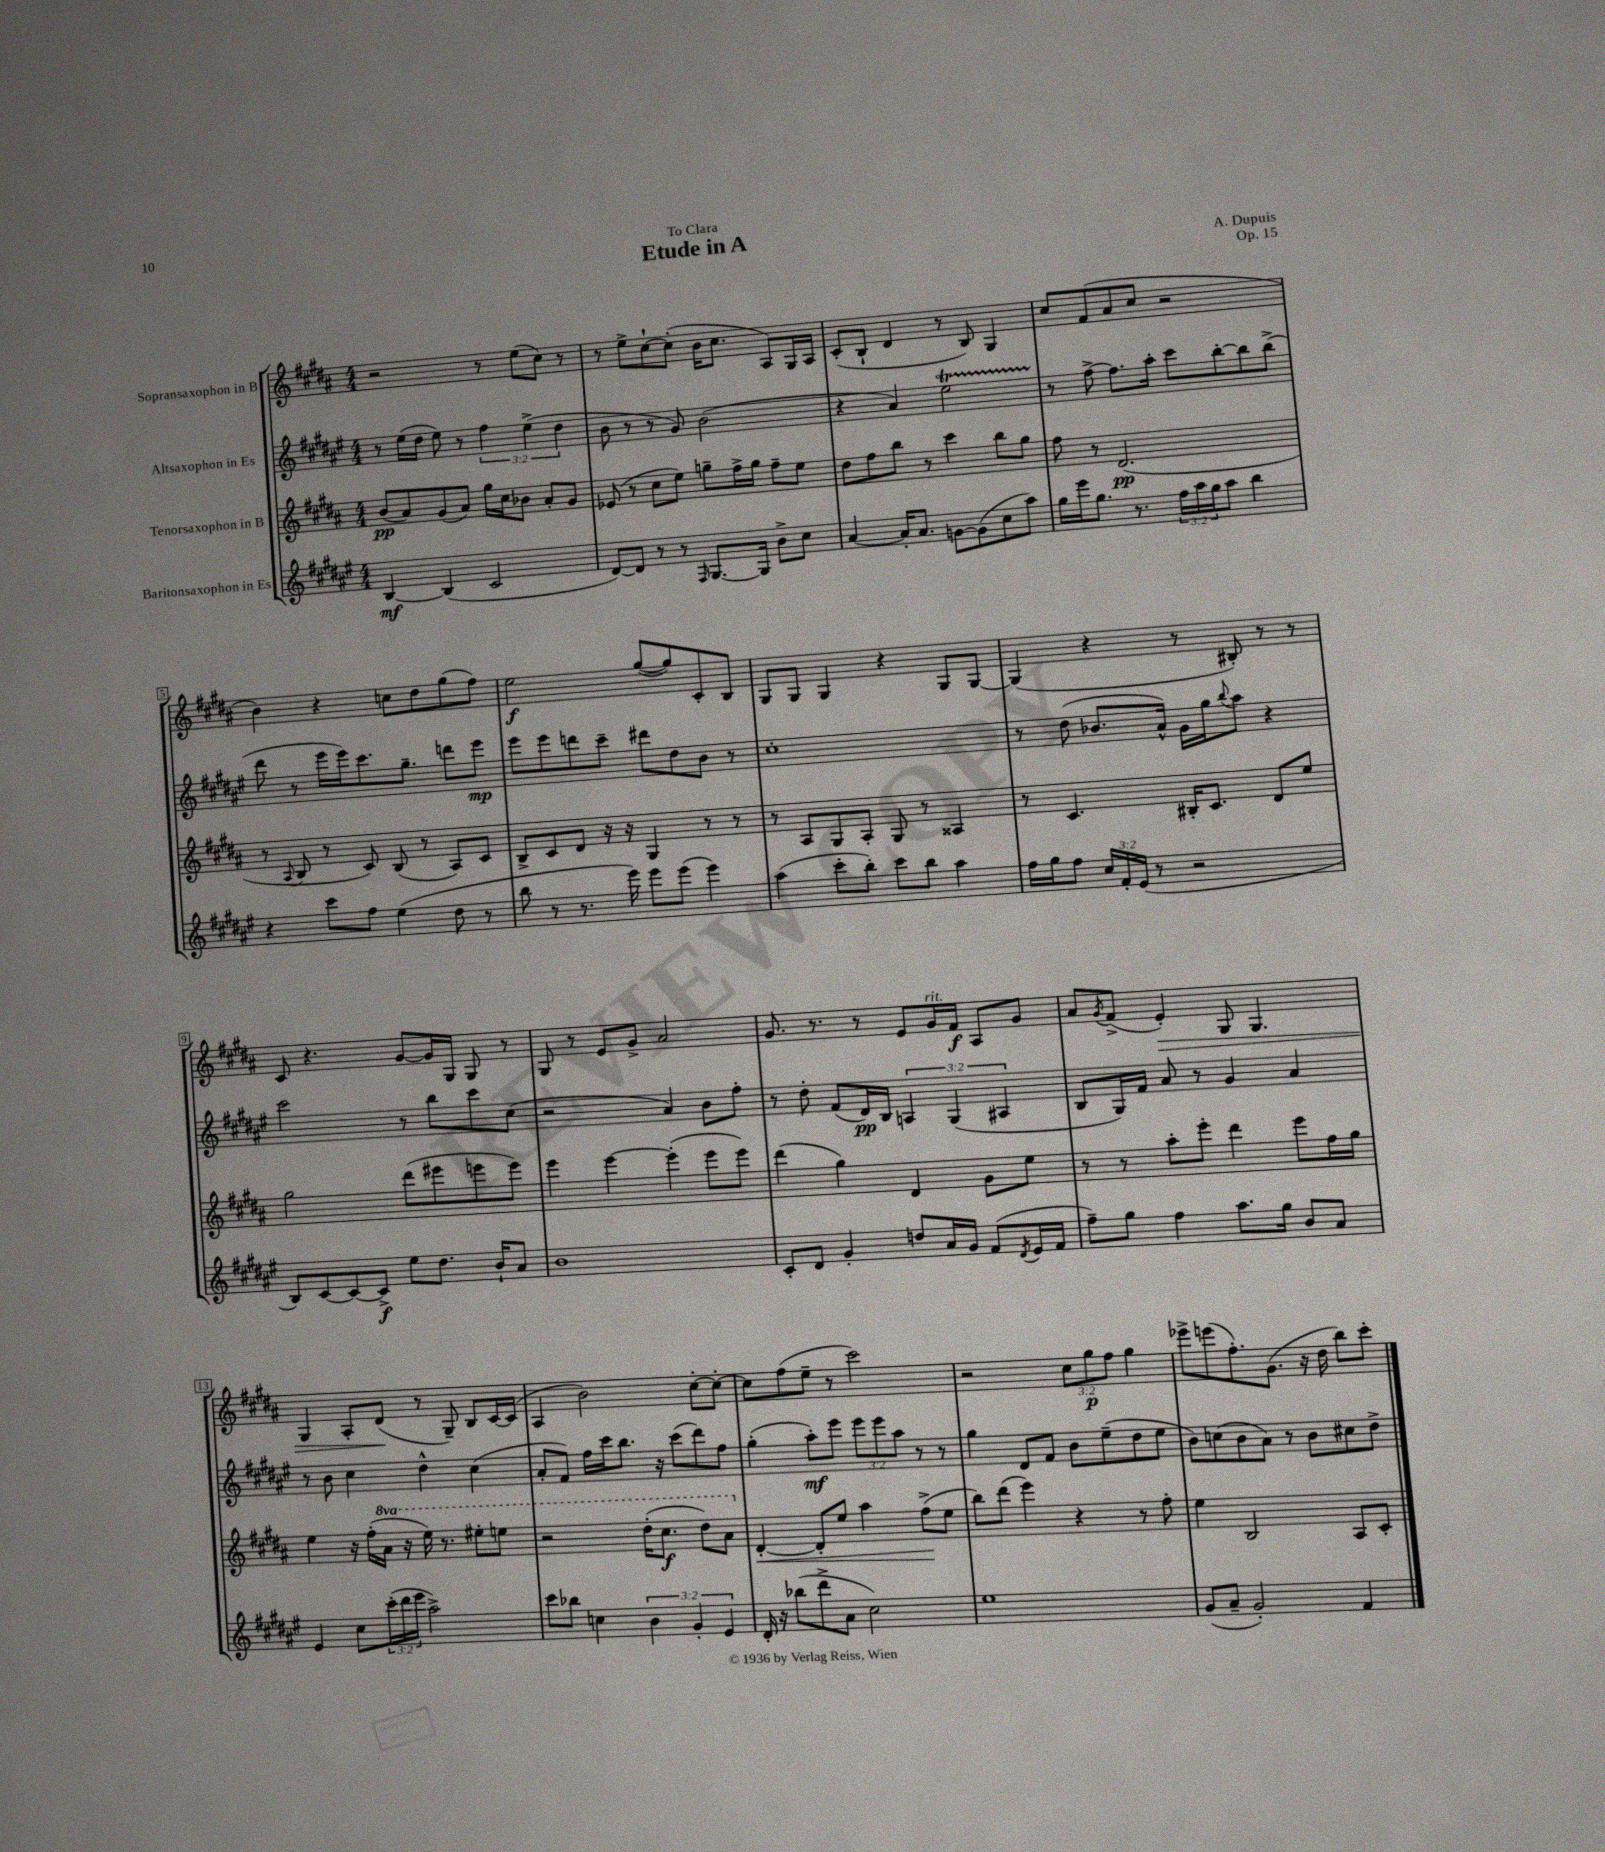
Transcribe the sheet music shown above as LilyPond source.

\header { title = "Etude in A" composer = "A. Dupuis" dedication = "To Clara" opus = "Op. 15" }
<<
\new StaffGroup <<
\new Staff = "s0" \with { instrumentName = "Sopransaxophon in B" } {
    \clef treble \key b \major \numericTimeSignature \time 4/4 \override Staff.TupletNumber.text = #tuplet-number::calc-fraction-text
    r2 r8 e''8( cis''8) r8 |
    r8 e''8-> cis''8~-! cis''8-.( b'16 cis''8. ais8) gis16 ais16 |
    cis'8-.( b8-! dis'4 r8 b8) gis4 |
    cis''8 fis'8( ais'8 cis''8 r2 |
    b'4) r4 c''8 dis''8 gis''8( fis''8) |
    e''2\f gis''8~( gis''8) cis'8-. b8 |
    gis8 gis8 gis4 r4 gis8 gis8~ |
    gis4( r4 r8 bis8-.) r8 r8 |
    cis'8 r4. gis'8~ gis'16 gis16 gis8 r8 |
    gis8 r8 e'8 gis'8-> ais'2 |
    gis'8. r8. r8 e'8 gis'16^\markup { \italic "rit." } fis'16\f ais8 gis'8 |
    ais'8 \acciaccatura { gis'8 } fis'8->( e'4-.\>) gis8 gis4. |
    gis4 ais8-. dis'8\!( r8 gis8--) b8 cis'16~ cis'16( |
    ais4 b'2) cis''8~-. cis''8~-. |
    cis''8 fis''8( e''8-- r8 cis'''2) |
    r2 \tuplet 3/2 { cis''8 gis''8\p fis''8 } gis''4 |
    ees'''8-> e'''8( fis''8.-.) gis'8.( r16 dis''16 b''8) cis'''8-. \bar "|." |
}
\new Staff = "s1" \with { instrumentName = "Altsaxophon in Es" } {
    \clef treble \key fis \major \numericTimeSignature \time 4/4 \override Staff.TupletNumber.text = #tuplet-number::calc-fraction-text
    r8 eis''16( dis''16 eis''8) r8 \tuplet 3/2 { fis''4 eis''4->( dis''4 } |
    b'8 r8 r8 gis'8) b'2( |
    r4 ais'4) eis''2\startTrillSpan |
    r8\stopTrillSpan fis''8~-> fis''8. ais''16-. cis'''8 b''8~-. b''8 b''8->( |
    dis'''8 r8 eis'''16 eis'''16) cis'''8. gis''8.-- d'''8 eis'''8\mp |
    eis'''8 eis'''8 d'''8 cis'''8-- dis'''8 dis''8 b'8 r8 |
    cis''1-. |
    r8 dis''8( bes'8. ais'16-^) gis'16 gis''16 \appoggiatura { b''8 } ais''8 r4 |
    cis'''2 r8 b''8 cis'''8 cis''8( |
    r2 ais'4) b'8 fis''8-. |
    r8 dis''8-. fis'8( dis'16\pp) b16 \tuplet 3/2 { a4 gis4( ais4 } |
    b8 gis16) fis'16 ais'8 r8 gis'4 ais'4 |
    r8 b'8 cis''4 dis''4-^ cis''4( |
    ais'8-. fis'8) fis''16 cis'''16 b''8. r16 cis'''8( dis'''8) fis''8 |
    gis''4-.( ais''8-.\mf) eis'''8 \tuplet 3/2 { eis'''8 eis'''8 ais''8 } r8 r8 |
    gis''4 dis'8 fis'8 b'8 eis''8--( dis''8 eis''8 |
    b'8) c''8( b'8 ais'8) r8 b'8 cis''8 dis''8-> \bar "|." |
}
\new Staff = "s2" \with { instrumentName = "Tenorsaxophon in B" } {
    \clef treble \key b \major \numericTimeSignature \time 4/4 \set Staff.ottavationMarkups = #ottavation-simple-ordinals
    b'8\pp( ais'8) gis'8( ais'8) gis''16 cis''16 bes'8 ais'8-. gis'8 |
    ees'8( r8 cis''8 e''8) g''8-- fis''16-> g''16 fis''8-- e''8 |
    dis''8 fis''8 b''8 r8 cis'''4 b''8 gis''8 |
    fis''8 r8 dis'2.\pp( |
    r8 \appoggiatura { ais8 } b8 r8 cis'8) b8( r8 ais8) cis'8 |
    b8-> cis'8 dis'8 r16 r16 gis4 r8 r8 |
    r8 ais8 gis8 ais8-. gis8 r8 aisis4 |
    r8 cis'4. bis16-. cis'8. dis'8 e''8 |
    gis''2 dis'''8( eis'''8 e'''8 e'''8) |
    e'''4 e'''4~ e'''4-.( e'''8 e'''8) |
    dis'''4( gis''4) dis'4 gis'8 e''8 |
    r8 r8 ais''8-. e'''8-. dis'''4 e'''8 fis''16 gis''16 |
    e''4 r16 fis''16-.( \ottava #1 ais''16 r16 e'''16) r8. eis'''8-. e'''8 |
    r2 dis'''16-.( cis'''8.\f dis'''8) ais''8 \ottava #0 |
    dis'4~-.\< dis'8-. e''8 ais''4 fis''8->\!( e''8 |
    b''8) dis'''8( e'''4) r4 r8 fis''8-. |
    e''4 b2 ais8 cis'8-. \bar "|." |
}
\new Staff = "s3" \with { instrumentName = "Baritonsaxophon in Es" } {
    \clef treble \key fis \major \numericTimeSignature \time 4/4 \override Staff.TupletNumber.text = #tuplet-number::calc-fraction-text
    b4~\mf b4( cis'2 |
    dis'8~) dis'8 r8 r8 \grace { fis16 } gis8.~ gis16 b'8-> cis''8 |
    ais'4~ ais'16-. ais'8. g'8~ g'8( cis''8 ais''8) |
    gis''16 eis'''16 gis''8. r8. \tuplet 3/2 { fis''16 ais''16 gis''16 } ais''8 b''4 |
    r4 cis'''8 fis''8 eis''4( dis''8 r8 |
    b''8 r8 r8. eis'''16) eis'''8 eis'''8( eis'''4) |
    ais''4( cis'''8-. b''8-.) cis'''8 b''8 ais''4 |
    fis''16 gis''16 fis''8 \tuplet 3/2 { cis''16 fis'16-. eis'16( } r8 r2 |
    b8) cis'8~ cis'8~ cis'8->\f eis''8 dis''8. b'16-! ais'8 |
    b'1 |
    cis'8-. dis'8 gis'4-. d''8 ais'16 gis'16 fis'8( \acciaccatura { dis'8 } eis'16 fis'16 |
    fis''8--) gis''8 fis''4 ais''8. gis''16 b'8 ais'8 |
    eis'4 cis''8 \tuplet 3/2 { cis'''16-.( dis'''16 eis'''16 } ais''2->) |
    cis'''8 bes''8 c''4 \tuplet 3/2 { b'4 gis'4-. eis'4 } |
    dis'16-. r16 bes''8( dis'''8-> ais'8 cis''2) |
    eis''1 |
    gis'8( ais'8-- gis'2-.) fis'4 \bar "|." |
}
>>
>>
\layout { \context { \Score \override BarNumber.stencil = #(make-stencil-boxer 0.1 0.3 ly:text-interface::print) } }
